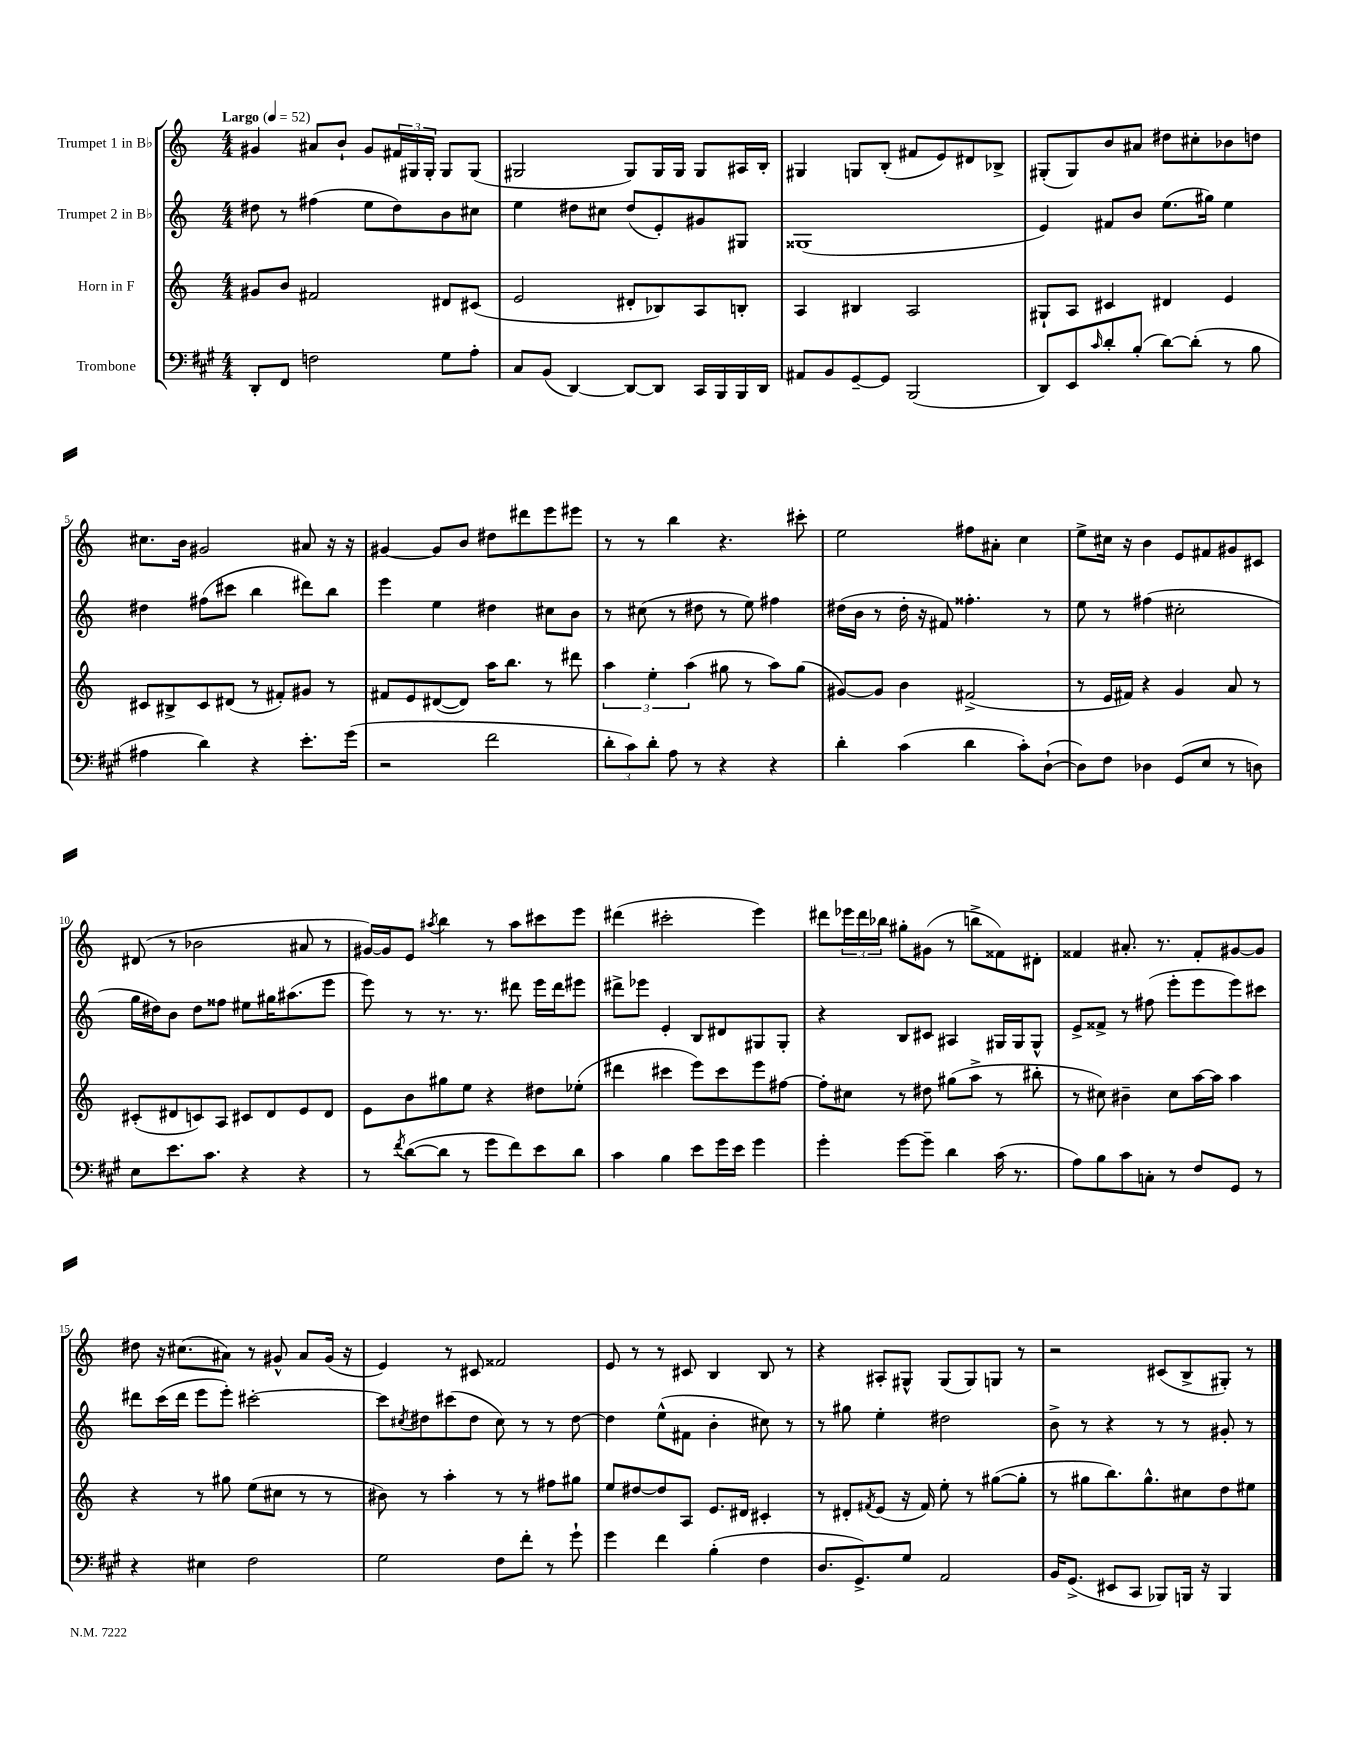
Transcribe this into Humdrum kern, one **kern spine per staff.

**kern	**kern	**kern	**kern
*staff4	*staff3	*staff2	*staff1
*clefF4	*clefG2	*clefG2	*clefG2
*k[f#c#g#]	*k[]	*k[]	*k[]
*M4/4	*M4/4	*M4/4	*M4/4
*MM52	*MM52	*MM52	*MM52
8DD'	8g#	8dd#	4g#
8FF#	8b	8r	.
2F	2f#	(4ff#	8a#
.	.	.	8b`
.	.	8ee	8g#
.	.	8dd#)	24f#
.	.	.	24G#
.	.	.	24G#'
8G#	8d#	8b	8G#
8A'	(8c#	8cc#	(8G#
=	=	=	=
8C#	2e	4ee	2G#
(8BB	.	.	.
[4DD)	.	8dd#	.
.	.	8cc#	.
8DD_	8d#'	(8dd#	8G#)
8DD]	8B-)	8e')	16G#
.	.	.	16G#
16CC#	8A	8g#	8G#
16BBB	.	.	.
16BBB	8B'	8G#	16A#
16DD	.	.	16B'
=	=	=	=
8AA#	4A	(1G##	4G#
8BB	.	.	.
[8GG#~	4B#	.	8G
8GG#]	.	.	(8B'
(2BBB	2A	.	8f#
.	.	.	8e)
.	.	.	8d#
.	.	.	8B-^
=	=	=	=
8DD)	8G#`	4e)	(8G#'
8EE	8A	.	8G#)
16qqc#	.	.	.
8d'	4c#	8f#	8b
(8B'	.	8b	8a#
[8d)	4d#	(8.ee	8dd#
(8d']	.	.	8cc#'
.	.	16gg#)	.
8r	4e	4ee	8b-
8B	.	.	8dd
=	=	=	=
4A#	8c#	4dd#	8.cc#
.	8B#^	.	.
.	.	.	16b
4d)	8c#	(8ff#	2g#
.	(8d#	8ccc#	.
4r	8r	4bb	.
.	8f#')	.	.
8.e'	8g#	8ddd#)	8a#
.	8r	8bb	16r
(16g#	.	.	16r
=	=	=	=
2r	8f#	4eee	[4g#
.	8e	.	.
.	([8d#	4ee	8g#]
.	8d#])	.	8b
2f#	16aa	4dd#	8dd#
.	8.bb	.	.
.	.	.	8ddd#
.	8r	8cc#	8eee
.	8ddd#	8b	8eee#
=	=	=	=
12d'	6aa	8r	8r
12c#)	.	.	.
.	.	(8cc#	8r
12d'	6ee'	.	.
8A	.	8r	4bb
.	(6aa	.	.
8r	.	8dd#	.
4r	8gg#	8r	4.r
.	8r	8ee)	.
4r	8aa)	4ff#	.
.	(8gg#	.	8ccc#'
=	=	=	=
4d'	[8g#)	(16dd#	2ee
.	.	16b	.
.	8g#]	8r	.
(4c#	4b	16dd#'	.
.	.	16r	.
.	.	8f#)	.
4d	(2f#^	4.ff##'	8ff#
.	.	.	8a#'
8c#')	.	.	4cc
([8D`	.	8r	.
=	=	=	=
8D])	8r	8ee	8ee^
8F#	16e	8r	16cc#
.	16f#)	.	16r
4D-	4r	(4ff#	4b
(8GG#	4g	2cc#'	8e
8E	.	.	8f#
8r	8a	.	8g#
8D)	8r	.	8c#
=	=	=	=
8E	(8c#'	16gg	(8d#
.	.	16dd#)	.
8.e	8d#	8b	8r
.	8c)	8dd#	2b-
8.c#	.	.	.
.	8A	8ff##	.
4r	8c#	8ee#	.
.	8d#	16gg#	.
.	.	(8.aa#	.
4r	8e	.	8a#
.	8d#	8eee	8r
=	=	=	=
8r	8e	8eee)	[16g#)
.	.	.	16g#]
8qf#	.	.	.
([8d	8b	8r	8e
.	.	.	8qaa#
8d]	8gg#	8.r	4bb
8r	8ee	.	.
.	.	8.r	.
8g#	4r	.	8r
8f#)	.	8ddd#	8aa#
8e	8dd#	16eee	8ccc#
.	.	16ddd#	.
8d	(8ee-'	8eee#	8eee
=	=	=	=
4c#	4ddd#	8ddd#^	(4ddd#
.	.	8eee-	.
4B	4ccc#	4e'	2ccc#'
8e	8eee)	8B	.
16g#	8ccc#	8d#	.
16e	.	.	.
4g#	8eee	8G#	4eee)
.	[8ff#	8G#'	.
=	=	=	=
4g#'	8ff#']	4r	8ddd#
.	8cc#	.	24eee-
.	.	.	24ddd#
.	.	.	24bb-
[8g#	8r	8B	8gg#'
8g#~]	8dd#	8c#	(8g#
4d	(8gg#	4A#	8r
.	8aa^	.	8bb^
(16c#	8r	16G#	8f##)
8.r	.	16G#	.
.	8bb#'	8G#^^	8d#'
=	=	=	=
8A)	8r	8e^	4f##
8B	8cc#)	8f##^	.
8c#	4b#~	8r	8.a#'
8C'	.	(8ff#	.
.	.	.	8.r
8r	8cc#	8eee'	.
8F#	[16aa	8eee	8f##'
.	16aa]	.	.
8GG#	4aa	8eee)	[8g#
8r	.	8ccc#	8g#]
=	=	=	=
4r	4r	8ddd#	8dd#
.	.	(16ccc	16r
.	.	16ddd#	(8.cc#
4E#	8r	8eee	.
.	8gg#	8eee')	8a#)
2F#	(8ee	[2ccc#'	8r
.	8cc#	.	8g#^^
.	8r	.	8a#
.	8r	.	(16g#
.	.	.	16r
=	=	=	=
2G#	8b#)	8ccc#]	4e)
.	.	8qcc#	.
.	8r	8dd#	.
.	4aa'	(8ccc#	8r
.	.	8dd#	8c#
8F#	8r	8cc#)	2f##
8f#'	8r	8r	.
8r	8ff#	8r	.
8g#`	8gg#	[8dd#	.
=	=	=	=
4g#	8ee	4dd#]	8e
.	[8dd#	.	8r
4f#	8dd#]	(8ee^^	8r
.	8A	8f#	8c#
(4B'	8.e	4b'	4B
.	16d#	.	.
4F#	4c#'	8cc#)	8B
.	.	8r	8r
=	=	=	=
8.D	8r	8r	4r
.	8d#'	8gg#	.
8.GG#^)	.	.	.
.	8qf#	.	.
.	(8e	4ee'	8A#'
8G#	16r	.	8G#^^
.	16f#)	.	.
2AA	8ee'	2dd#	(8G#
.	8r	.	8G#)
.	([8gg#	.	8G
.	8gg#']	.	8r
=	=	=	=
16BB	8r	8b^	2r
(8.GG#^	.	.	.
.	8gg#	8r	.
8EE#	8.bb)	4r	.
8CC#	.	.	.
.	8.gg#^^	.	.
8BBB-)	.	8r	(8c#
16BBB	8cc#	8r	8B^
16r	.	.	.
4BBB	8dd	8g#'	8G#')
.	8ee#	8r	8r
==	==	==	==
*-	*-	*-	*-
